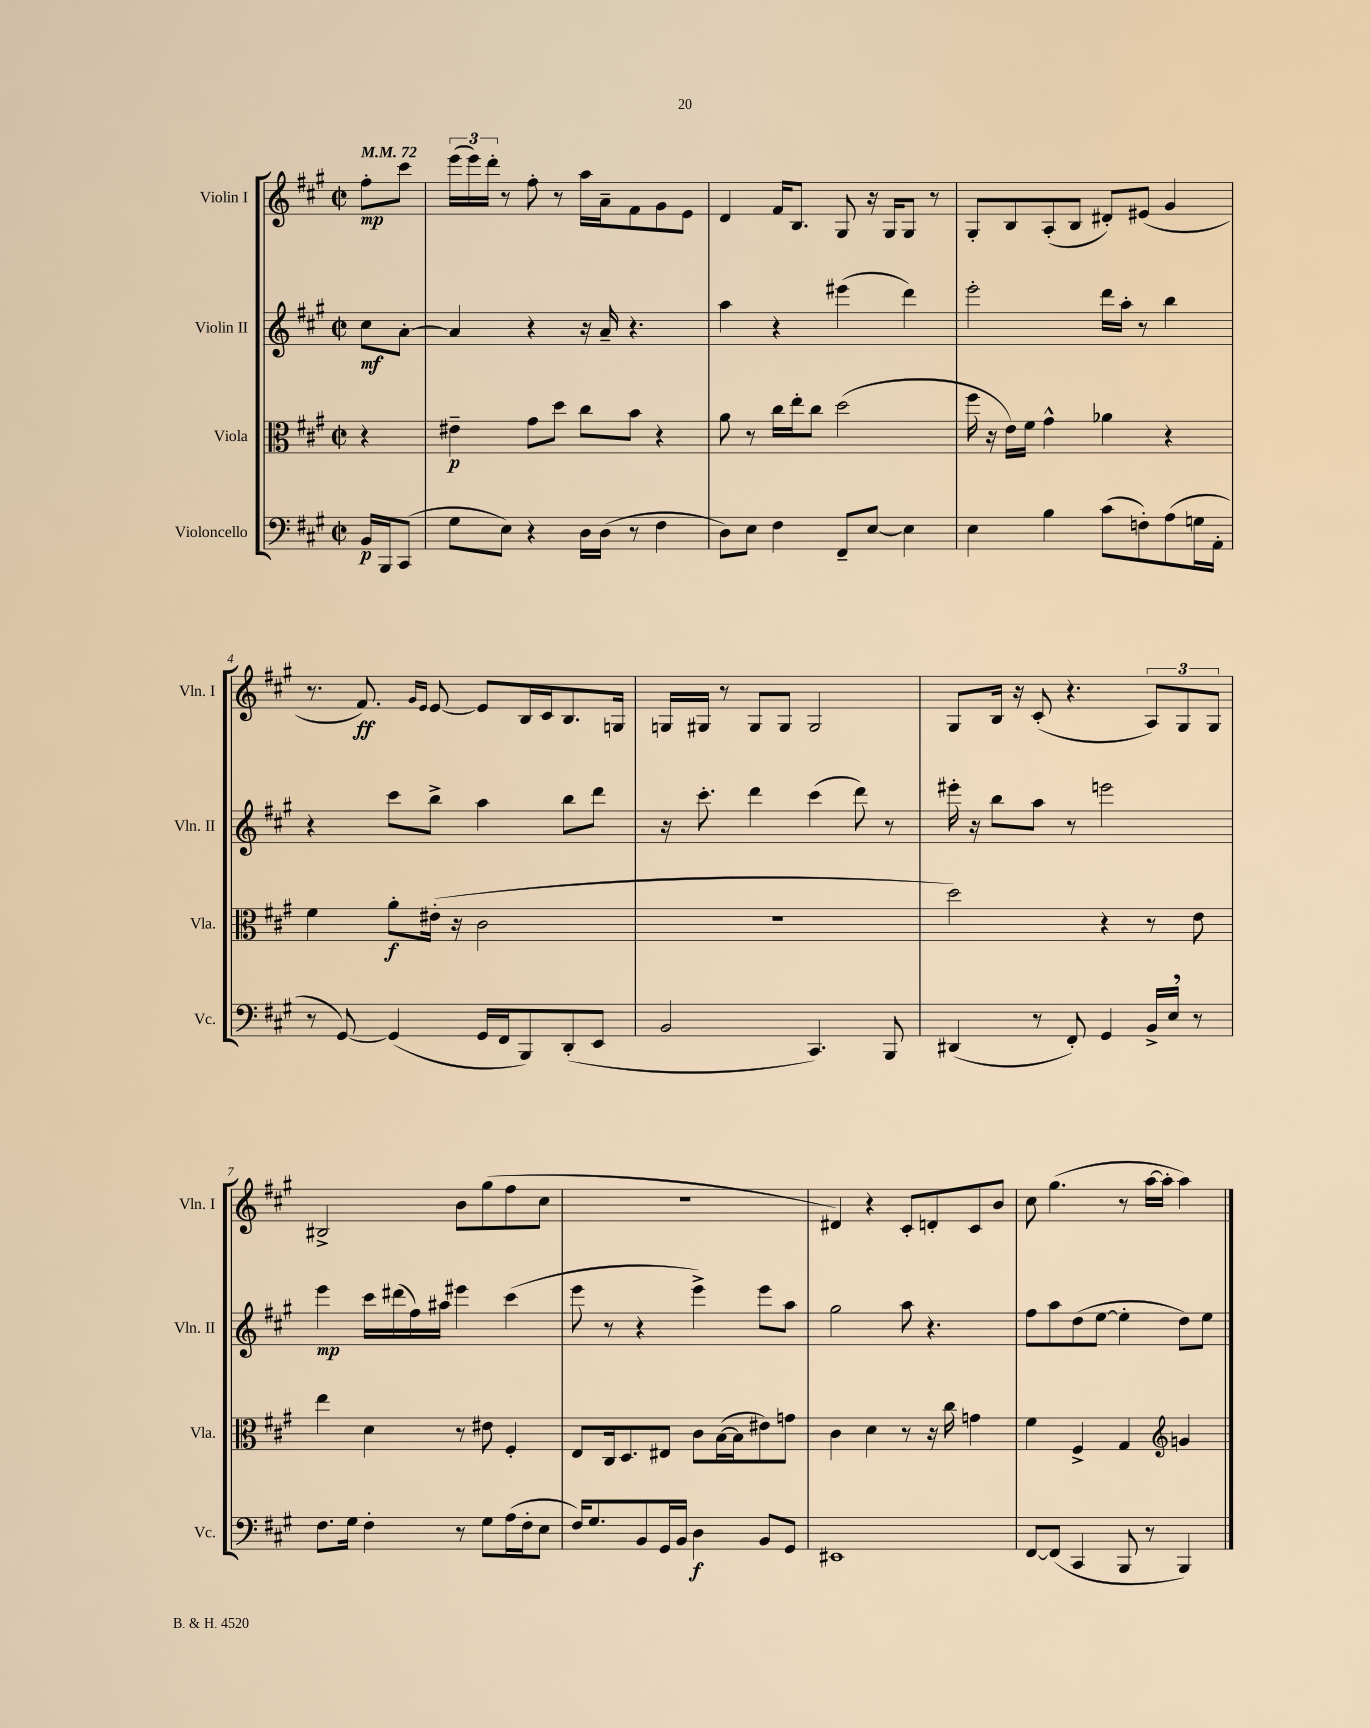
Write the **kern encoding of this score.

**kern	**kern	**kern	**kern
*staff4	*staff3	*staff2	*staff1
*clefF4	*clefC3	*clefG2	*clefG2
*k[f#c#g#]	*k[f#c#g#]	*k[f#c#g#]	*k[f#c#g#]
*M2/2	*M2/2	*M2/2	*M2/2
*met(c|)	*met(c|)	*met(c|)	*met(c|)
*MM72	*MM72	*MM72	*MM72
16BB/LL	4r	8cc#\L	8ff#'\L
16BBB/J	.	.	.
(8CC#/J	.	[8a'\J	8ccc#\J
=	=	=	=
8G#\L	4e#~\	4a/]	(24eee\LL
.	.	.	24eee\)
.	.	.	24ddd'\JJ
8E\J)	.	.	8r
4r	8g#\L	4r	8ff#'\
.	8dd\J	.	8r
16D\LL	8cc#\L	16r	16aa\LL
(16D\JJ	.	16a~/	16a~\J
8r	8b\J	4.r	8f#\
4F#\	4r	.	8g#\
.	.	.	8e\J
=	=	=	=
8D\L)	8a\	4aa\	4d/
8E\J	8r	.	.
4F#\	16cc#\LL	4r	16f#/LK
.	16ee'\J	.	8.B/J
.	8cc#\J	.	.
8FF#~/L	(2dd\	(4eee#\	8G#/
[8E/J	.	.	16r
.	.	.	16G#/LK
4E\]	.	4ddd\)	8G#/J
.	.	.	8r
=	=	=	=
4E\	16ff#\	2eee'\	8G#'/L
.	16r	.	.
.	16e\LL)	.	8B/
.	16f#\JJ	.	.
4B\	4g#^^\	.	(8A'/
.	.	.	8B/J
(8c#\L	4a-\	16ddd\LL	8d#'/L)
.	.	16aa'\JJ	.
8F'\)	.	8r	(8e#/J
(8A\	4r	4bb\	4g#/
16G\L	.	.	.
16AA'\JJ	.	.	.
=	=	=	=
8r	4f#\	4r	8.r
[8GG#/)	.	.	.
.	.	.	8.f#/)
(4GG#/]	8a'\L	8ccc#\L	.
.	.	.	16qqg#/LL
.	.	.	16qqe/JJ
.	(16e#'\Jk	8bb^\J	[8e/
.	16r	.	.
16GG#/LL	2c#\	4aa\	8e/]L
16FF#/J	.	.	.
8BBB/)	.	.	16B/L
.	.	.	16c#/J
(8DD'/	.	8bb\L	8.B/
8EE/J	.	8ddd\J	.
.	.	.	16G/Jk
=	=	=	=
2BB/	1r	16r	16G/LL
.	.	8.ccc#'\	16G#/JJ
.	.	.	8r
.	.	4ddd\	8G#/L
.	.	.	8G#/J
4.CC#/)	.	(4ccc#\	2G#/
.	.	8ddd\)	.
8BBB/	.	8r	.
=	=	=	=
(4DD#/	2dd\)	16eee#'\	8G#/L
.	.	16r	.
.	.	8bb\L	16B/Jk
.	.	.	16r
8r	.	8aa\J	(8c#'/
8FF#'/)	.	8r	4.r
4GG#/	4r	2eee\	.
16BB^/LL	8r	.	12A/L)
16E/JJ	.	.	.
.	.	.	12G#/
8r	8e\	.	.
.	.	.	12G#/J
=	=	=	=
8.F#\L	4ee\	4eee\	2B#^/
16G#\Jk	.	.	.
4F#'\	4d\	16ccc#\LL	.
.	.	(16ddd#\	.
.	.	16ff#\)	.
.	.	16aa#\JJ	.
8r	8r	4eee#\	8b\L
8G#\L	8e#\	.	(8gg#\
(16A\L	4F#'/	(4ccc#\	8ff#\
16F#'\J	.	.	.
8E\J	.	.	8cc#\J
=	=	=	=
16F#/LK)	8E/L	8eee\	1r
8.G#/	.	.	.
.	16C#/k	8r	.
.	8.D/	.	.
8BB/	.	4r	.
16GG#/L	8E#/J	.	.
16BB/JJ	.	.	.
4D\	8c#\L	4eee^\)	.
.	([16B\L	.	.
.	16B\]J	.	.
8BB/L	8e#\)	8eee\L	.
8GG#/J	8g\J	8aa\J	.
=	=	=	=
1EE#	4c#\	2gg#\	4d#/)
.	4d\	.	4r
.	8r	8aa\	8c#'/L
.	16r	4.r	8d'/
.	16cc#\	.	.
.	4g\	.	8c#/
.	.	.	8b/J
=	=	=	=
[8FF#/L	4f#\	8ff#\L	8cc#\
(8FF#/]J	.	8aa\	(4.gg#\
4CC#/	4F#^/	(8dd\	.
.	.	[8ee\J	.
8BBB/	4G#/	4ee'\]	8r
8r	.	.	[16aa\LL
.	.	.	16aa'\]JJ
*	*clefG2	*	*
4BBB/)	4g/	8dd\L)	4aa\)
.	.	8ee\J	.
==	==	==	==
*-	*-	*-	*-
